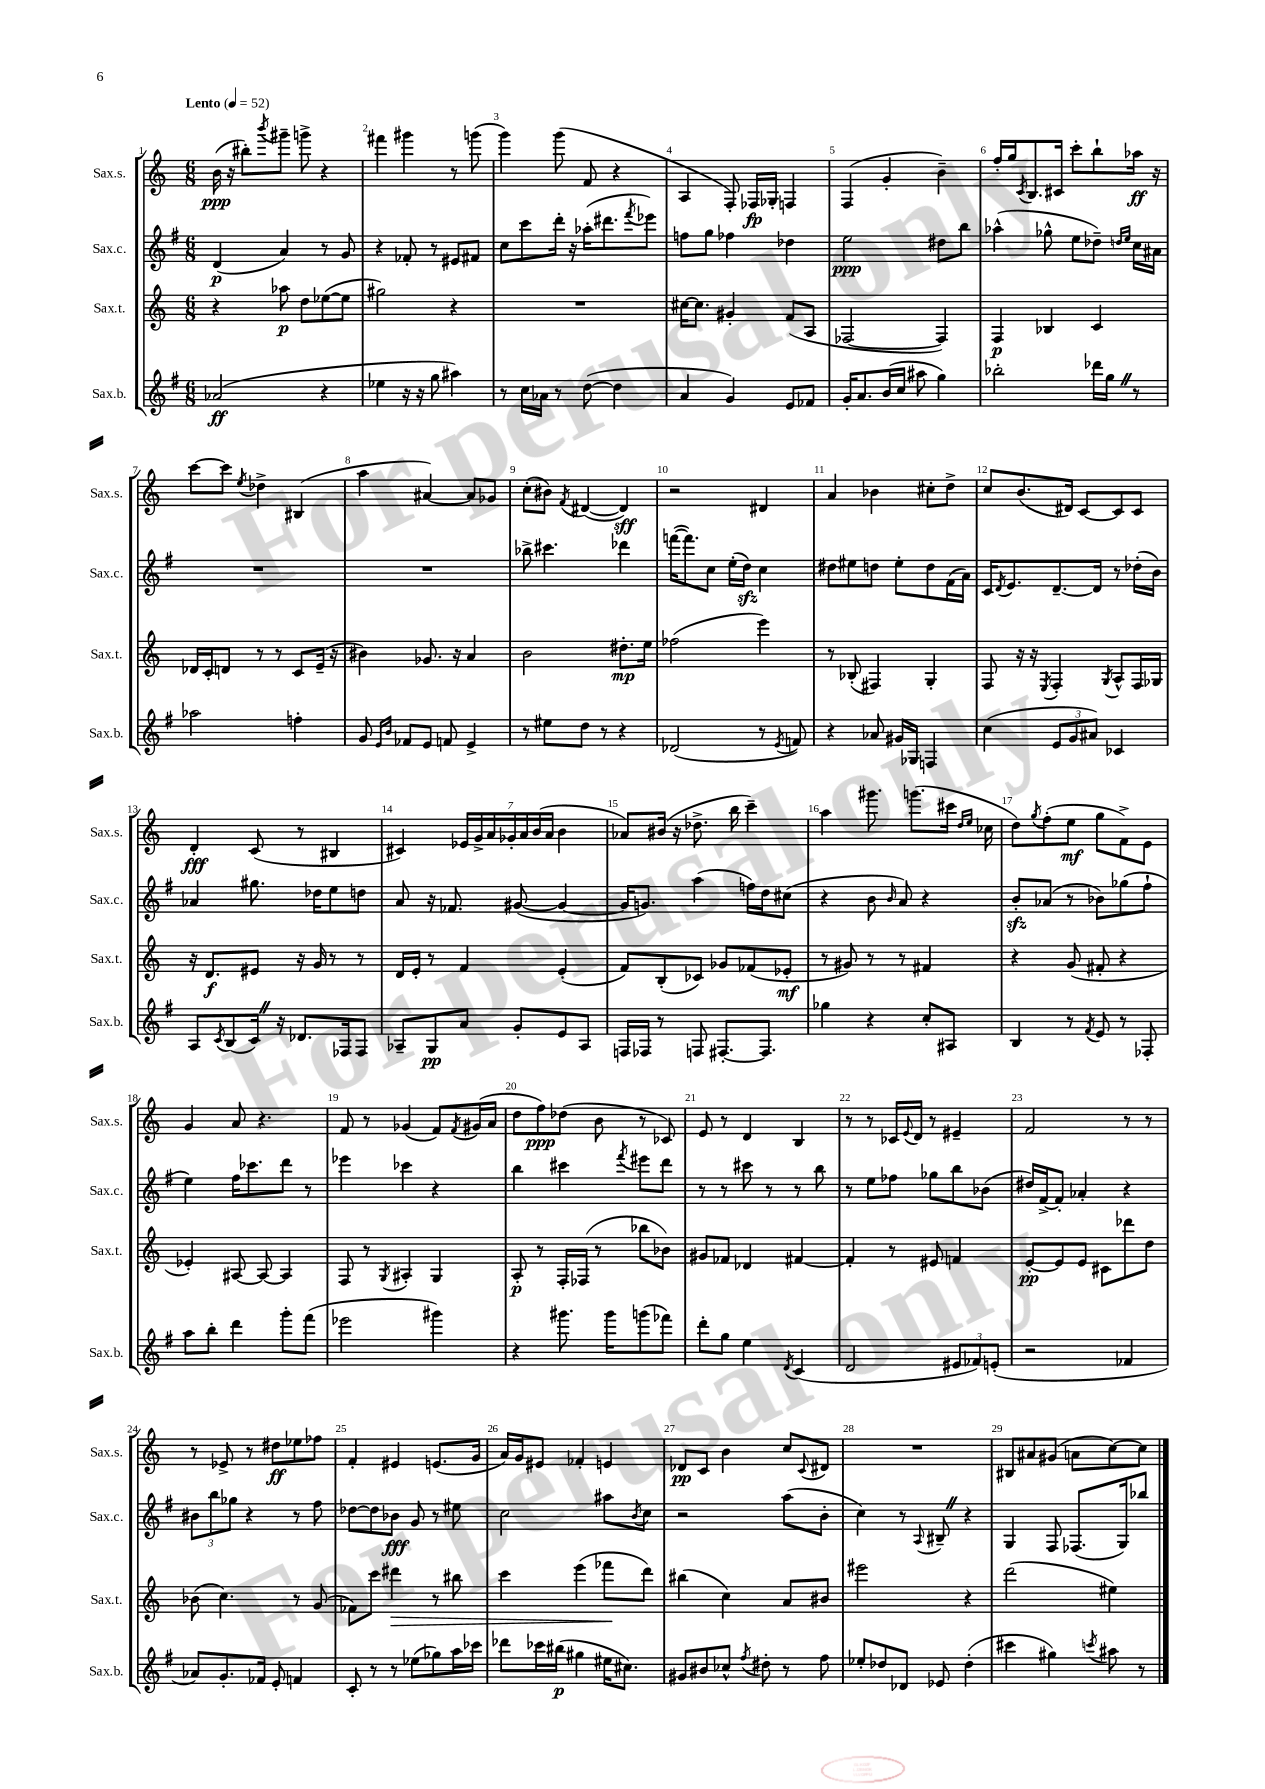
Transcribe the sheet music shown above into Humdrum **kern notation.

**kern	**kern	**kern	**kern
*staff4	*staff3	*staff2	*staff1
*clefG2	*clefG2	*clefG2	*clefG2
*k[f#]	*k[]	*k[f#]	*k[]
*M6/8	*M6/8	*M6/8	*M6/8
*MM52	*MM52	*MM52	*MM52
(2a-/	4r	(4d/	(16b\
.	.	.	16r
.	.	.	8bb#'\L)
.	.	.	8qbbb/
.	8aa-\	4a/)	8ggg#~\J
.	8dd\L	.	8ggg^\
4r	([8ee-\	8r	4r
.	8ee-\]J	8g/	.
=	=	=	=
4ee-\	2gg#\)	4r	4fff#\
16r	.	8f-'/	4ggg#\
16r	.	.	.
8gg\	.	8r	.
4aa#\)	4r	8e#/L	8r
.	.	8f#/J	(8ggg\
=	=	=	=
8r	2.r	8cc\L	4ggg\)
16cc\LL	.	8ccc\	.
16a-\JJ	.	.	.
8r	.	16ddd'\Jk	(8ggg\
.	.	16r	.
([8dd\	.	(16aa-'\LK	8f/
.	.	8.ddd#\	.
4dd\]	.	.	4r
.	.	8qfff#/	.
.	.	8eee-\J)	.
=	=	=	=
4a/	[16cc#\LK	8ff\L	4A/
.	8.cc#\]J	.	.
.	.	8gg\J	.
4g/)	4g#'/	4ff-\	8F'/)
.	.	.	16F-/LL
.	.	.	16G-'/JJ
8e/L	(8f/L	4dd-\	4F/
8f-/J	8A/J	.	.
=	=	=	=
16g'/LK	[2F-/	2ee\	(4F/
8.a/	.	.	.
(16b/L	.	.	4g'/
16cc/JJ	.	.	.
8aa#\	.	.	.
4gg\)	4F-/])	8dd#\L	4b~\)
.	.	8bb\J	.
=	=	=	=
2bb-'\	4F/	(4aa-^^\	16ff'/LL
.	.	.	16gg/J
.	.	.	8qc/
.	.	.	8.B/
.	4B-/	8gg-^^\	.
.	.	.	16c#/Jk
.	.	8ee\L	8ccc'\L
16ddd-\LL	4c/	8dd-~\J)	8bb`\
16gg\JJ	.	.	.
.	.	16qqdd/LL	.
.	.	16qqee/JJ	.
8r	.	16cc\LL	16aa-\Jk
.	.	16a#\JJ	16r
=	=	=	=
2aa-\	16d-/LL	2.r	[8ccc\L
.	16c'/J	.	.
.	8d/J	.	8ccc\]J
.	.	.	8qee/
.	8r	.	4dd-^\
.	8r	.	.
4ff'\	8c/L	.	(4B#/
.	(16e~/Jk	.	.
.	16r	.	.
=	=	=	=
8g/	4b#\)	2.r	4aa\
16qqe/LL	.	.	.
16qqb/JJ	.	.	.
8f-/L	.	.	.
8e/J	8.g-/	.	[4a#/)
8f/	.	.	.
.	16r	.	.
4e^/	4a/	.	8a#/]L
.	.	.	8g-/J
=	=	=	=
8r	2b\	8bb-^\	(8cc'\L
8ee#\L	.	4.ccc#\	8b#\J)
.	.	.	8qf/
8dd\J	.	.	([4d#/
8r	.	.	.
4r	8.dd#'\L	4ddd-\	4d#/])
.	16ee\Jk	.	.
=	=	=	=
(2d-/	(2ff-\	([16fff\LK	2r
.	.	8.fff\])	.
.	.	8cc\J	.
.	.	(16ee'\LL	.
.	.	16dd\JJ)	.
8r	4eee\)	4cc\	4d#/
8qe/	.	.	.
8f/)	.	.	.
=	=	=	=
4r	8r	8dd#\L	4a/
.	(8B-'/	8ee#\	.
8a-/	4F#/)	8dd\J	4b-\
16g#/LL	.	8ee#'\L	.
16G-/JJ	.	.	.
4F/	4G'/	8dd\	8cc#'\L
.	.	(16f#\L	8dd^\J
.	.	16a\JJ)	.
=	=	=	=
(4cc\	8F/	16c/LK	8cc/L
.	.	8qd/	.
.	.	8.e/	.
.	16r	.	(8.b/
.	16r	.	.
.	8qE/	.	.
12e/L	4F'/	[8.d~/	.
.	.	.	16d#/Jk)
12g/	.	.	.
.	.	.	[8c/L
12a#/J)	.	.	.
.	.	16d/]Jk	.
.	8qG/	.	.
4c-/	8A^^/L	8r	8c/]
.	16F/L	(16dd-'\LL	8c/J
.	16G-/JJ	16b\JJ)	.
=	=	=	=
8A/L	16r	4a-/	4d'/
.	8.d/L	.	.
8qc/	.	.	.
(8B/	.	.	.
16c/Jk)	8e#/J	8.gg#\	(8c/
16r	.	.	.
8.d-/L	16r	.	8r
.	16g/	16dd-\LK	.
.	8r	8ee\	4B#/
16F-/k	.	.	.
8F-/J	8r	8dd\J	.
=	=	=	=
8A-~/L	16d/LL	8a/	4c#/)
.	16e'/JJ	.	.
8G/	8r	16r	.
.	.	8.f-/	.
8a/J	4f/	.	28e-/LL
.	.	.	28g^/
.	.	.	28a/
.	.	.	28g-'/
8g'/L	.	([8g#/	.
.	.	.	28a/
.	.	.	(28b/
.	.	.	28a/JJ
8e/	(4e'/	4g#/_	4b\
8A-/J	.	.	.
=	=	=	=
16F/LL	8f/L)	16g#/]LK	8a-/L)
16F-/JJ	.	8.g/J)	.
8r	(8B'/	.	(16b#/Jk
.	.	.	16r
8F/	8c-/J)	(4aa\	8.dd-^\
[8.F#'/L	8g-/L	.	.
.	.	.	16bb\
.	(8f-/	16ff\LL)	4ccc~\)
8.F#/]J	.	16dd\J	.
.	8e-'/J	(8cc#\J	.
=	=	=	=
4gg-\	8r	4r	4aa\
.	8g#/)	.	.
4r	8r	8b\	8.ggg#\
.	.	16qqb/	.
.	8r	8a/)	.
.	.	.	(8.ggg\L
8cc'/L	4f#/	4r	.
8A#/J	.	.	16ccc#\Jk
.	.	.	16qqdd/LL
.	.	.	16qqee/JJ
.	.	.	16cc-\
=	=	=	=
4B/	4r	8b'/L	8dd\L)
.	.	.	8qgg/
.	.	(8a-/J	(8ff'\
8r	(8g/	8r	8ee\J
8qf#/	.	.	.
8e/	8f#'/	8b-\L)	8gg\L
8r	4r	(8gg-\	8f^\)
8F-'/	.	8ff#`\J	8e\J
=	=	=	=
8aa\L	4e-'/)	4ee\)	4g/
8bb'\J	.	.	.
4ddd\	[8A#/	16ff#\LK	8a/
.	.	8.ccc-\	.
.	8A#/_	.	4.r
8ggg'\L	4A#/]	8ddd\J	.
(8fff#\J	.	8r	.
=	=	=	=
2eee-\	8F/	4eee-\	8f/
.	8r	.	8r
.	8qG/	.	.
.	4A#'/	4ccc-\	(4g-/
4ggg#\)	4G/	4r	8f/L)
.	.	.	8qf/
.	.	.	(16g#/L
.	.	.	16a/JJ
=	=	=	=
4r	8A'/	4bb\	8dd\L
.	8r	.	8ff\)
8.ggg#\	16F'/LL	4ccc#\	(8dd-\J
.	(16F-/JJ	.	.
.	8r	.	8b\
16ggg#\LK	.	.	.
.	.	8qfff#/	.
(8ggg\	8bb-\L	8eee#\L	8r
8fff-\J)	8b-\J)	8ddd\J	8c-/)
=	=	=	=
8ddd'\L	8g#/L	8r	8e/
8gg\J	8f-/J	8r	8r
4ee\	4d-/	8ccc#\	4d/
.	.	8r	.
8qd/	.	.	.
(4c/	[4f#/	8r	4B/
.	.	8bb\	.
=	=	=	=
2d/	4f#'/]	8r	8r
.	.	8ee\L	8r
.	8r	8ff-\J	16c-/LL
.	.	.	8qqe/
.	.	.	16d/JJ
.	8e#/	8gg-\L	8r
12e#/L	4f/	8bb\	4e#~/
12f-/)	.	.	.
.	.	(8b-\J	.
(12e'/J	.	.	.
=	=	=	=
2r	[8e'/L	16dd#/LL)	2f/
.	.	[16f#^/J	.
.	8e/]	8f#'/]J	.
.	8e/J	4a-'/	.
.	8c#\L	.	.
4f-/	8ddd-\	4r	8r
.	8dd\J	.	8r
=	=	=	=
8a-/L)	(8b-\	12b#\L	8r
.	.	12bb\	.
8.g'/	4.cc\)	.	8e-^/
.	.	12gg-\J	.
.	.	4r	8r
16f-/Jk	.	.	.
8e'/	.	.	8dd#\L
4f/	8r	8r	8ee-\
.	(8g/	8ff#\	8ff-\J
=	=	=	=
8c'/	8f-\L)	[8dd-\L	4f'/
8r	8ccc\J	8dd-\]	.
8r	4ddd#\	8b-\J	4e#/
(8ee-\L	.	8g/	.
8gg-\)	8r	8r	(8.e/L
16aa\L	8bb#\	8ee#\	.
16ccc-\JJ	.	.	16g/Jk
=	=	=	=
8ddd-\L	4ccc\	2cc\	16a/LL)
.	.	.	16g/J
16ccc-\L	.	.	8e#/J
(16bb#\JJ	.	.	.
4gg#\	(4eee\	.	4f-'/
16ee#\LK	8fff-\L	8aa#\L	4e/
8.cc#\J)	.	.	.
.	.	8qb/	.
.	8ddd\J)	8cc\J	.
=	=	=	=
8g#/L	(4bb#\	2r	8d-/L
8b#/	.	.	8c/J
8cc-^^/J	4cc\)	.	4b\
8qff#/	.	.	.
8dd#'\	.	.	.
8r	8a/L	(8aa\L	8cc/L
.	.	.	8qqc/
8ff#\	8b#/J	8b'\J	8d#/J
=	=	=	=
8ee-'/L	2eee#\	4cc\)	2.r
8dd-/	.	.	.
8d-/J	.	8r	.
.	.	8qqA/	.
8e-/	.	8B#~/	.
(4dd-'\	4r	4r	.
=	=	=	=
4ccc#\	(2ddd\	4G/	8B#/L
.	.	.	8a#/
4gg#\)	.	8F#/	(8g#/J
.	.	(8.F-/L	8a\L
8qccc/	.	.	.
8aa#\	4ee#\)	.	[8cc\)
.	.	16G/k)	.
8r	.	8bb-/J	8cc\]J
==	==	==	==
*-	*-	*-	*-
